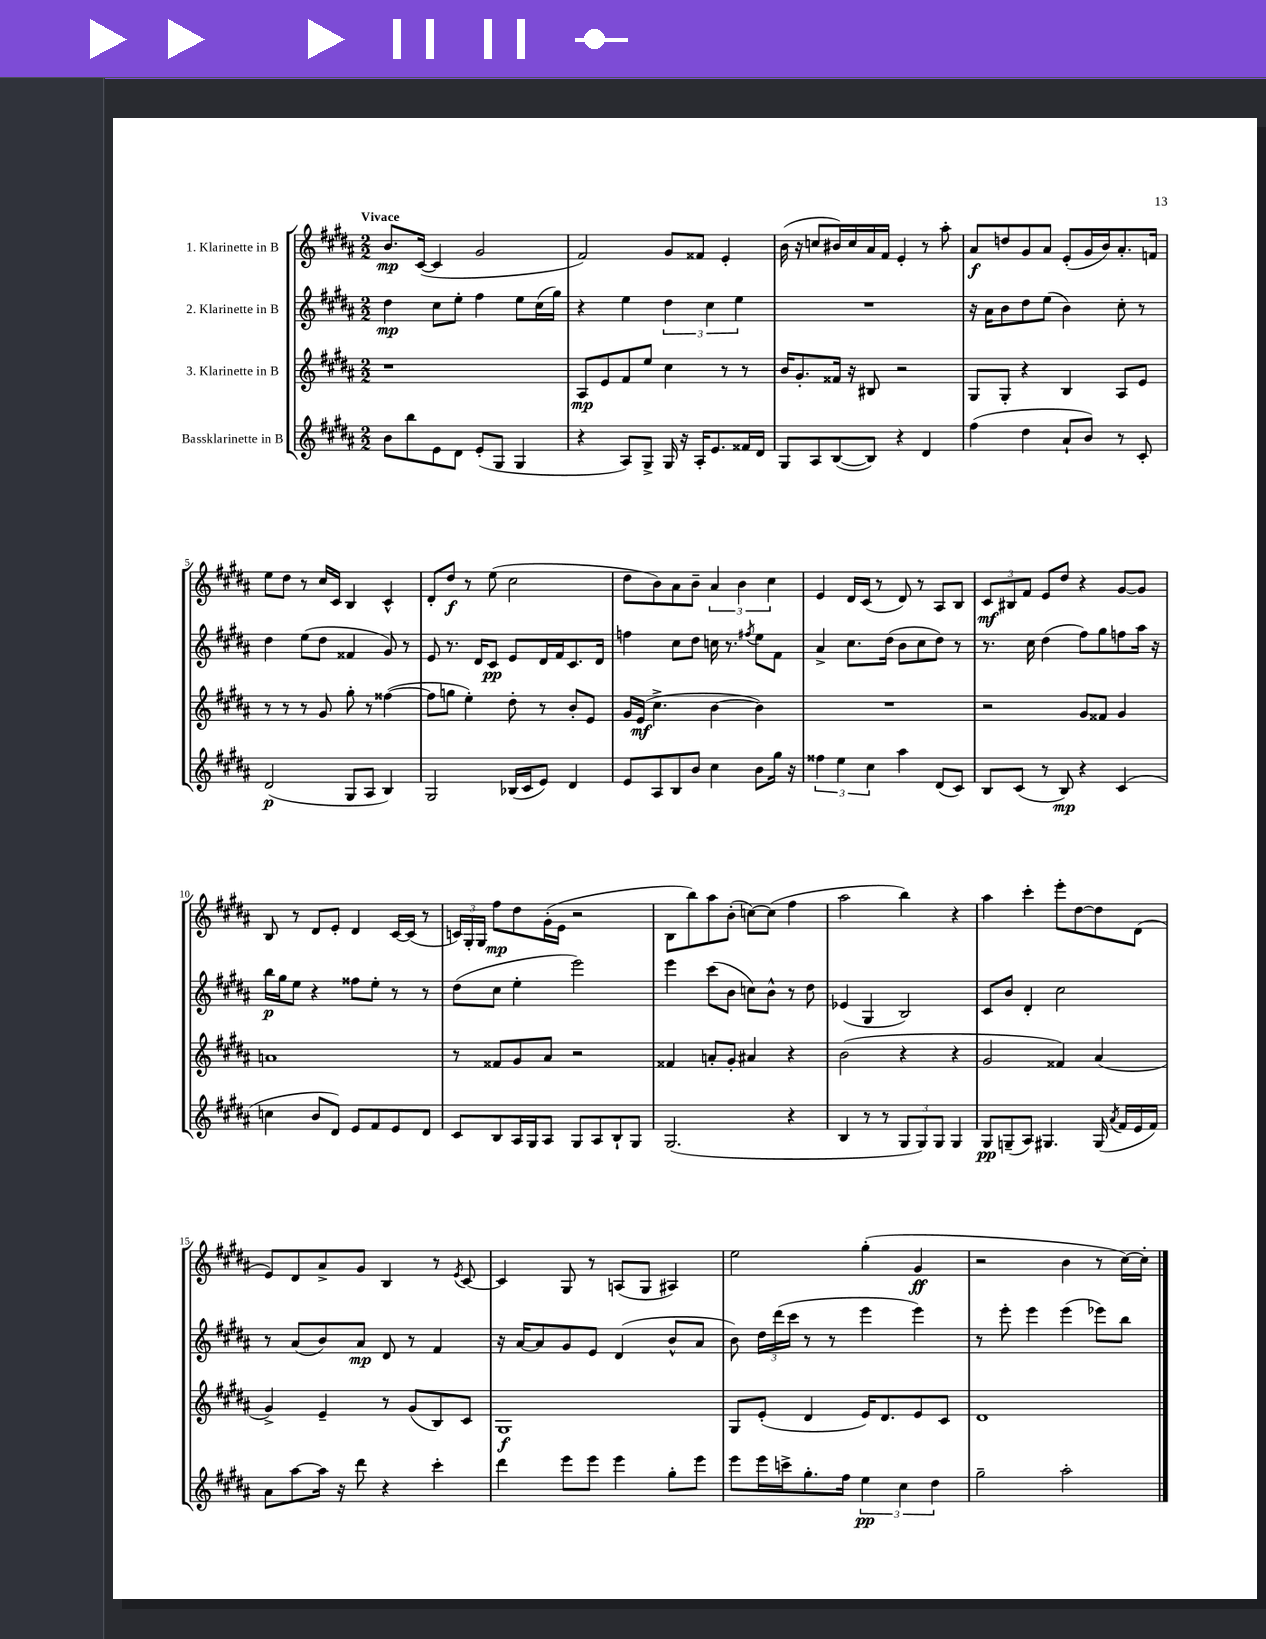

**kern	**dynam	**kern	**dynam	**kern	**dynam	**kern	**dynam
*part4	*part4	*part3	*part3	*part2	*part2	*part1	*part1
*staff4	*staff4	*staff3	*staff3	*staff2	*staff2	*staff1	*staff1
*I"Bassklarinette in B	*	*I"3. Klarinette in B	*	*I"2. Klarinette in B	*	*I"1. Klarinette in B	*
*clefG2	*	*clefG2	*	*clefG2	*	*clefG2	*
*k[f#c#g#d#a#]	*	*k[f#c#g#d#a#]	*	*k[f#c#g#d#a#]	*	*k[f#c#g#d#a#]	*
*M2/2	*	*M2/2	*	*M2/2	*	*M2/2	*
=1	=1	=1	=1	=1	=1	=1	=1
!	!	!	!	!	!	!LO:TX:a:B:t=Vivace	!
8b\L	.	1r	.	4dd#\	mp	8.b/L	mp
8bb\	.	.	.	.	.	.	.
.	.	.	.	.	.	([16c#/Jk	.
8e\	.	.	.	8cc#\L	.	4c#/]	.
8d#\J	.	.	.	8ee'\J	.	.	.
(8e'/L	.	.	.	4ff#\	.	2g#/	.
8G#/J	.	.	.	.	.	.	.
4G#/	.	.	.	8ee\L	.	.	.
.	.	.	.	(16cc#\L	.	.	.
.	.	.	.	16gg#\JJ)	.	.	.
=2	=2	=2	=2	=2	=2	=2	=2
4r	.	8A#/L	mp	4r	.	2f#/)	.
.	.	8e/	.	.	.	.	.
8A#/L)	.	8f#/	.	4ee\	.	.	.
8G#^/J	.	8ee/J	.	.	.	.	.
16G#/	.	4cc#\	.	6dd#\	.	8g#/L	.
16r	.	.	.	.	.	.	.
16A#'/KL	.	.	.	.	.	8f##X/J	.
.	.	.	.	6cc#\	.	.	.
8.e/	.	.	.	.	.	.	.
.	.	8r	.	.	.	4e'/	.
.	.	.	.	6ee\	.	.	.
16f##X/L	.	8r	.	.	.	.	.
16d#/JJ	.	.	.	.	.	.	.
=3	=3	=3	=3	=3	=3	=3	=3
8G#/L	.	16b/KL	.	1r	.	(16b\	.
.	.	8.g#'/	.	.	.	16r	.
8A#/	.	.	.	.	.	8ccn/L	.
([8B/	.	16f##X/Jk	.	.	.	16b#X/L)	.
.	.	16r	.	.	.	16cc/	.
8B/J])	.	8B#X/	.	.	.	16a#/	.
.	.	.	.	.	.	16f#/JJ	.
4r	.	2r	.	.	.	4e'/	.
4d#/	.	.	.	.	.	8r	.
.	.	.	.	.	.	8aa#'\	.
=4	=4	=4	=4	=4	=4	=4	=4
(4ff#\	.	8G#/L	.	16r	.	8a#/L	f
.	.	.	.	16a#\KL	.	.	.
.	.	8G#'/J	.	8b\	.	8ddn/	.
4dd#\	.	4r	.	8dd#\	.	8g#/	.
.	.	.	.	(8ee\J	.	8a#/J	.
8a#`/L	.	4B/	.	4b\)	.	(8e'/L	.
8b/J)	.	.	.	.	.	16g#/L	.
.	.	.	.	.	.	16b/J)	.
8r	.	8A#/L	.	8cc#'\	.	8.a#'/	.
8c#'/	.	8e/J	.	8r	.	.	.
.	.	.	.	.	.	16fn/Jk	.
!!LO:LB:g=z
=5	=5	=5	=5	=5	=5	=5	=5
(2d#/	p	8r	.	4dd#\	.	8ee\L	.
.	.	8r	.	.	.	8dd#\J	.
.	.	8r	.	(8ee\L	.	8r	.
.	.	8g#/	.	8dd#\J	.	16cc#/LL	.
.	.	.	.	.	.	16c#/JJ	.
8G#/L	.	8gg#'\	.	4f##X/	.	4B/	.
8A#/J	.	8r	.	.	.	.	.
4B/)	.	([4ff##X\	.	8g#/)	.	4c#^^/	.
.	.	.	.	8r	.	.	.
=6	=6	=6	=6	=6	=6	=6	=6
2G#/	.	8ff##\L]	.	8e/	.	8d#'/L	.
.	.	8ggn\J	.	8.r	.	8dd#/J	f
.	.	4ee'\)	.	.	.	8r	.
.	.	.	.	16d#/KL	.	.	.
.	.	.	.	8c#/J	pp	(8ee\	.
(16B-X/LL	.	8dd#'\	.	8e/L	.	2cc#\	.
16c#/J	.	.	.	.	.	.	.
8e/J)	.	8r	.	16d#/L	.	.	.
.	.	.	.	16f#/J	.	.	.
4d#/	.	8b'/L	.	8.c#/	.	.	.
.	.	8e/J	.	.	.	.	.
.	.	.	.	16d#/Jk	.	.	.
=7	=7	=7	=7	=7	=7	=7	=7
8e/L	.	16g#/LL	.	4ffn\	.	8dd#\L	.
.	.	(16e/JJ	mf	.	.	.	.
8A#/	.	4.cc#^\	.	.	.	8b\)	.
8B/	.	.	.	8cc#\L	.	8a#\	.
8b/J	.	.	.	8dd#\J	.	8b~\J	.
4cc#\	.	[4b\	.	16ccn\	.	6a#/	.
.	.	.	.	8.r	.	.	.
.	.	.	.	.	.	6b\	.
.	.	.	.	8qff#X/	.	.	.
8b\L	.	4b\])	.	8ee\L	.	.	.
.	.	.	.	.	.	6cc#\	.
16gg#\Jk	.	.	.	8f#\J	.	.	.
16r	.	.	.	.	.	.	.
=8	=8	=8	=8	=8	=8	=8	=8
6ff##X\	.	1r	.	4a#^/	.	4e/	.
6ee\	.	.	.	.	.	.	.
.	.	.	.	8.cc#\L	.	16d#/LL	.
.	.	.	.	.	.	(16c#/JJ	.
6cc#\	.	.	.	.	.	.	.
.	.	.	.	.	.	8r	.
.	.	.	.	(16dd#\Jk	.	.	.
4aa#\	.	.	.	8b\L	.	8d#/)	.
.	.	.	.	8cc#\	.	8r	.
(8d#/L	.	.	.	8dd#\J)	.	8A#/L	.
8c#/J)	.	.	.	8r	.	8B/J	.
=9	=9	=9	=9	=9	=9	=9	=9
8B/L	.	2r	.	8.r	.	12c#/L	mf
.	.	.	.	.	.	12B#X/	.
(8c#/J	.	.	.	.	.	.	.
.	.	.	.	.	.	12f#/J	.
.	.	.	.	16cc#\	.	.	.
8r	.	.	.	(4dd#\	.	8e/L	.
8B/)	mp	.	.	.	.	8dd#/J	.
4r	.	8g#/L	.	8ff#\L)	.	4r	.
.	.	8f##X/J	.	8gg#\	.	.	.
(4c#/	.	4g#/	.	8ffn\	.	[8g#/L	.
.	.	.	.	16aa#\Jk	.	8g#/J]	.
.	.	.	.	16r	.	.	.
!!LO:LB:g=z
=10	=10	=10	=10	=10	=10	=10	=10
4ccn\	.	1an	.	16bb\LL	p	8B/	.
.	.	.	.	16gg#\J	.	.	.
.	.	.	.	8ee\J	.	8r	.
8b/L	.	.	.	4r	.	8d#/L	.
8d#/J)	.	.	.	.	.	8e'/J	.
8e/L	.	.	.	8ff##X\L	.	4d#/	.
8f#/	.	.	.	8ee'\J	.	.	.
8e/	.	.	.	8r	.	[16c#/LL	.
.	.	.	.	.	.	(16c#/JJ]	.
8d#/J	.	.	.	8r	.	8r	.
=11	=11	=11	=11	=11	=11	=11	=11
8c#/L	.	8r	.	(8dd#\L	.	24cn/LL)	.
.	.	.	.	.	.	24G#'/	.
.	.	.	.	.	.	24G#/JJ	.
8B/	.	8f##X/L	.	8cc#\J	.	8ff#\L	mp
16A#/L	.	8g#/	.	4ee'\	.	8dd#\	.
16G#/J	.	.	.	.	.	.	.
8A#/J	.	8a#/J	.	.	.	(16g#'\L	.
.	.	.	.	.	.	16e\JJ	.
8G#/L	.	2r	.	2eee\)	.	2r	.
8A#/	.	.	.	.	.	.	.
8B`/	.	.	.	.	.	.	.
8G#/J	.	.	.	.	.	.	.
=12	=12	=12	=12	=12	=12	=12	=12
(2.G#/	.	4f##X/	.	4eee\	.	8B\L	.
.	.	.	.	.	.	8bb\)	.
.	.	8an'/L	.	(8ccc#\L	.	8aa#\	.
.	.	8g#'/J	.	8b\J	.	(8b'\J	.
.	.	4a#X/	.	8ccn\L)	.	[8ccn\L)	.
.	.	.	.	8b^^\J	.	(8cc\J]	.
4r	.	4r	.	8r	.	4ff#\	.
.	.	.	.	8dd#\	.	.	.
=13	=13	=13	=13	=13	=13	=13	=13
4B/	.	(2b\	.	(4e-X/	.	2aa#\	.
8r	.	.	.	4G#/	.	.	.
8r	.	.	.	.	.	.	.
12G#/L	.	4r	.	2B/)	.	4bb\)	.
12G#/)	.	.	.	.	.	.	.
12G#/J	.	.	.	.	.	.	.
4G#/	.	4r	.	.	.	4r	.
=14	=14	=14	=14	=14	=14	=14	=14
8G#/L	pp	2g#/	.	8c#/L	.	4aa#\	.
(8Gn~/	.	.	.	8b/J	.	.	.
8A#/J)	.	.	.	4d#'/	.	4ccc#'\	.
4.G#X/	.	.	.	.	.	.	.
.	.	4f##X/)	.	2cc#\	.	8eee'\L	.
.	.	.	.	.	.	[8dd#\	.
(16G#/	.	(4a#/	.	.	.	8dd#\]	.
8qa#/	.	.	.	.	.	.	.
16f#/LL	.	.	.	.	.	.	.
16e/	.	.	.	.	.	(8d#\J	.
16f#/JJ)	.	.	.	.	.	.	.
!!LO:LB:g=z
=15	=15	=15	=15	=15	=15	=15	=15
8a#\L	.	4g#^/)	.	8r	.	8e/L)	.
[8aa#\	.	.	.	(8a#/L	.	8d#/	.
16aa#\Jk]	.	4e~/	.	8b/)	.	8a#^/	.
16r	.	.	.	.	.	.	.
8ddd#\	.	.	.	8a#/J	mp	8g#/J	.
4r	.	8r	.	8d#/	.	4B/	.
.	.	(8g#/L	.	8r	.	.	.
4ccc#'\	.	8B/)	.	4f#/	.	8r	.
.	.	.	.	.	.	8qe/	.
.	.	8c#/J	.	.	.	[8c#/	.
=16	=16	=16	=16	=16	=16	=16	=16
4ddd#\	.	1G#	f	16r	.	4c#/]	.
.	.	.	.	[16a#/KL	.	.	.
.	.	.	.	8a#/]	.	.	.
8eee\L	.	.	.	8g#/	.	8G#/	.
8eee\J	.	.	.	8e/J	.	8r	.
4eee\	.	.	.	(4d#/	.	(8An/L	.
.	.	.	.	.	.	8G#/J	.
8gg#'\L	.	.	.	8b^^/L	.	4A#X/)	.
8eee\J	.	.	.	8a#/J	.	.	.
=17	=17	=17	=17	=17	=17	=17	=17
8eee\L	.	8G#/L	.	8b\)	.	2ee\	.
16eee\L	.	(8e'/J	.	24dd#\LL	.	.	.
.	.	.	.	(24ddd#\	.	.	.
16cccn^\J	.	.	.	.	.	.	.
.	.	.	.	24ccc#\JJ	.	.	.
8.gg#'\	.	4d#/	.	8r	.	.	.
.	.	.	.	8r	.	.	.
16ff#\Jk	.	.	.	.	.	.	.
6ee\	pp	16e/KL)	.	4eee\	.	(4gg#'\	.
.	.	8.d#/	.	.	.	.	.
6cc#\	.	.	.	.	.	.	.
.	.	8e/	.	4eee\)	.	4g#/	ff
6dd#\	.	.	.	.	.	.	.
.	.	8c#/J	.	.	.	.	.
=18	=18	=18	=18	=18	=18	=18	=18
2gg#~\	.	1d#	.	8r	.	2r	.
.	.	.	.	8eee'\	.	.	.
.	.	.	.	4eee\	.	.	.
2aa#'\	.	.	.	(4eee\	.	4b\	.
.	.	.	.	8eee-X\L)	.	8r	.
.	.	.	.	8bb\J	.	[16cc#\LL)	.
.	.	.	.	.	.	16cc#'\JJ]	.
==	==	==	==	==	==	==	==
*-	*-	*-	*-	*-	*-	*-	*-
